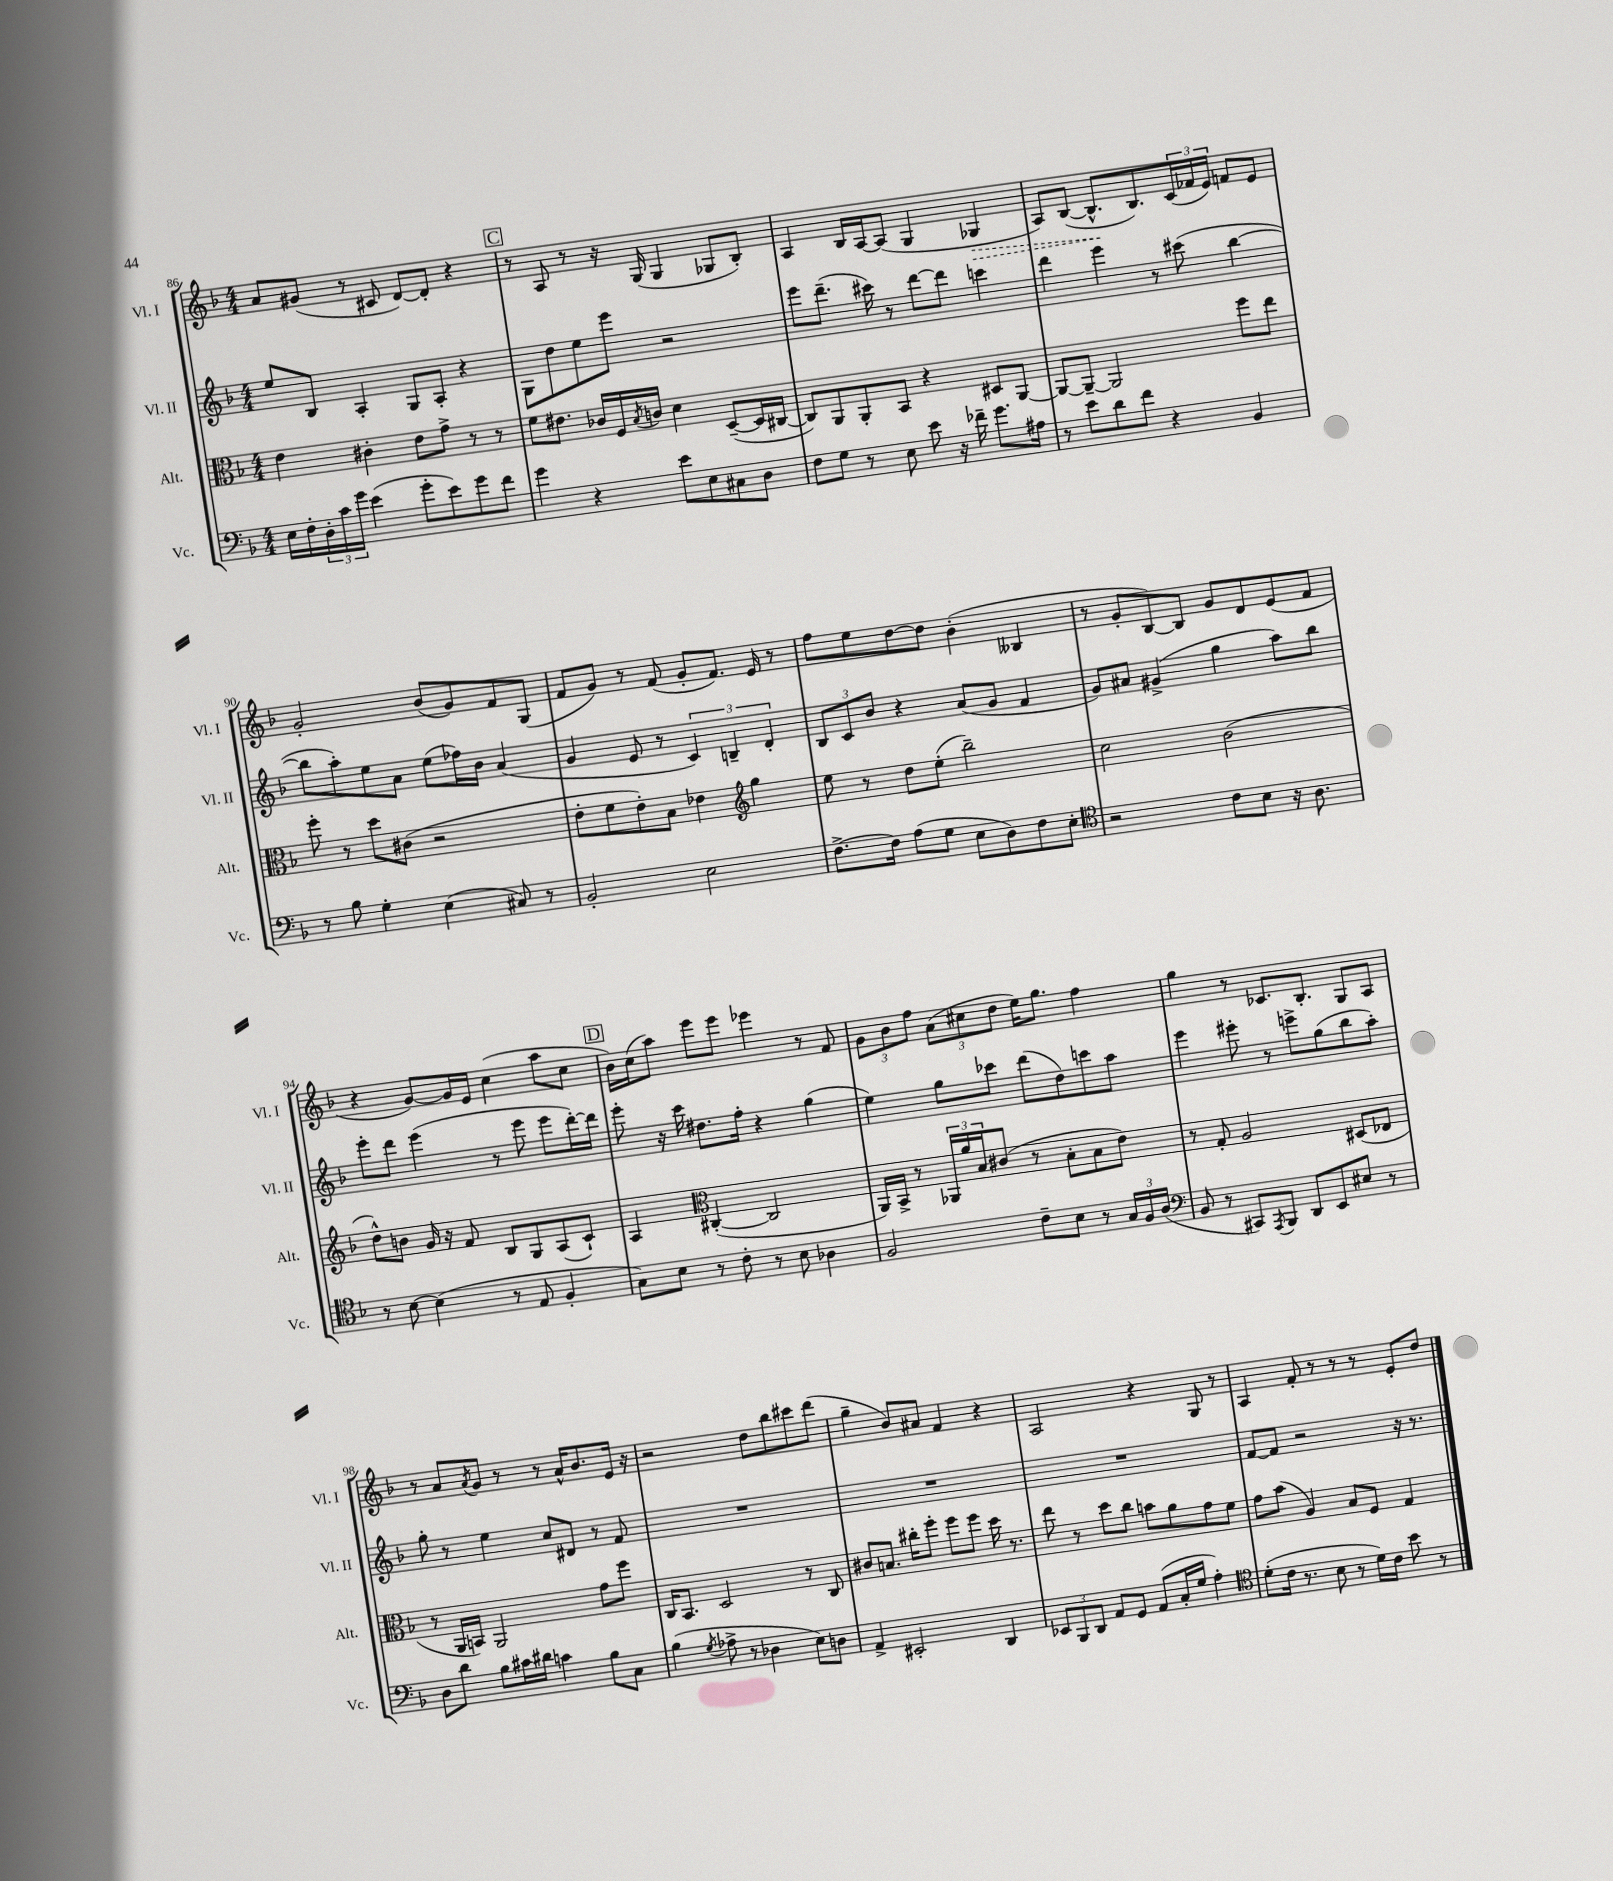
<<
\new StaffGroup <<
\new Staff = "s0" \with { instrumentName = "Vl. I" shortInstrumentName = "Vl. I" } {
    \clef treble \key f \major \numericTimeSignature \time 4/4
    a'8 gis'8( r8 cis'8 d'8~) d'8-. r4 |
    \mark \markup { \box "C" } r8 a8 r8 r16 g16( g4 ges8 bes8-.) |
    a4 bes16 a16~ a8( g4 \once \override Hairpin.style = #'dashed-line ges4\> |
    a8) bes8~( bes8.-^\! bes8.) \tuplet 3/2 { c'16( fes'16 e'16) } f'8 e'8 |
    g'2-. bes'8( g'8) f'8 g8( |
    f'8 g'8) r8 f'8( g'8-. f'8.) e'16 r8 |
    f''8 e''8 d''8~ d''8 bes'4-.( beses4 |
    r8 g'8-. bes8~) bes8 g'8 d'8 e'8( f'8 |
    r4 g'8~) g'16 e'16 c''4( a''8 c''8 |
    \mark \markup { \box "D" } bes'16) c''16( a''8) e'''8 e'''8 ees'''4 r8 f'8 |
    \tuplet 3/2 { g'8 bes'8 f''8 } \tuplet 3/2 { a'8( cis''8 d''8 } e''16) g''8. f''4 |
    g''4 r8 ces'8. bes8.-. g8 a8 |
    r8 a'8 \acciaccatura { a'8 } g'8 r8 r8 a'16-^ bes'8. e'16 r16 |
    r2 d''8 bes''8 cis'''8 d'''8( |
    g''4-- bes'8) ais'8 f'4 r4 |
    a2 r4 g8 r8 |
    a4 f'8-. r8 r8 r8 e'8-. d''8 \bar "|." |
}
\new Staff = "s1" \with { instrumentName = "Vl. II" shortInstrumentName = "Vl. II" } {
    \clef treble \key f \major \numericTimeSignature \time 4/4
    e''8 bes8 a4-. g8 a8-. r4 |
    \mark \markup { \box "C" } g8 d''8 e''8 e'''8 r2 |
    e'''8 d'''8.--( cis'''16) r8 d'''8~ d'''8 c'''4 |
    d'''4 e'''4 r8 cis'''8( bes''4~ |
    bes''8 a''8-.) e''8 a'8 e''8( fes''16) bes'16 a'4( |
    g'4 e'8 r8 \tuplet 3/2 { c'4) b4-- d'4-. } |
    \tuplet 3/2 { bes8 c'8 bes'8 } r4 a'8( g'8 f'4 |
    g'8) ais'8 gis'4->( g''4 a''8) bes''8 |
    e'''8-. d'''8 e'''4( r8 e'''8 e'''8 d'''16~-.) d'''16 |
    \mark \markup { \box "D" } e'''8-. r16 c'''16 dis''8. f''16-. r4 g''4( |
    e''4) g''8 ces'''8 d'''8( d''8) c'''8 a''8 |
    e'''4 eis'''8-. r8 e'''8-> g''8( bes''8 a''8-.) |
    g''8-. r8 e''4 c''8 dis'8 r8 f'8 |
    R1 |
    R1 |
    R1 |
    f'8~ f'8 r2 r16 r8. \bar "|." |
}
\new Staff = "s2" \with { instrumentName = "Alt." shortInstrumentName = "Alt." } {
    \clef alto \key f \major \numericTimeSignature \time 4/4
    e'4 cis'4-. e'8 g'8-> r8 r8 |
    \mark \markup { \box "C" } f'8 eis'8. ces'16 f16 \acciaccatura { bes8 } c'16 d'4 d8~--( d16 cis16~ |
    cis8) a,8 a,8-. bes,8 r4 dis8 a,8~ |
    a,8~ a,8~-- a,2 f''8 e''8 |
    f''8-. r8 d''8 cis'8( r2 |
    e'8-. f'8 e'8-.) bes8 ees'4 \clef treble g''4 |
    e''8 r8 d''8 e''8-.( bes''2--) |
    c''2 bes'2( |
    d''8-^) b'8 g'16 r16 f'8 bes8 g8 a8( c'8-!) |
    \mark \markup { \box "D" } a4 \clef alto cis4~-.( cis2 |
    a,16) bes,16-> r8 \tuplet 3/2 { aes,16 a'16 bes16 } cis'8( r8 bes8-. bes8 e'8) |
    r8 g8-. a2 dis8( ees8 |
    r8 a,16 b,16) a,2 g'8 f''8 |
    c16 bes,8. d2 r8 c8 |
    cis'8 b8. cis''16-. f''8-. f''8 f''8 d''16 r8. |
    e''8 r8 d''8 c''8 b'8 a'8 g'8 f'8 |
    g'8 bes'8( a4) bes8 f8 g4 \bar "|." |
}
\new Staff = "s3" \with { instrumentName = "Vc." shortInstrumentName = "Vc." } {
    \clef bass \key f \major \numericTimeSignature \time 4/4
    e16 f16-. \tuplet 3/2 { d16-. c'16 g'16 } e'4( g'8-. e'8) g'8 f'8 |
    \mark \markup { \box "C" } g'4 r4 e'8 e8 cis8 d8 |
    f8 g8 r8 e8 e'8 r16 fes'16-- g'8. ais16 |
    r8 e'8 d'8 f'8 r4 bes,4 |
    r8 bes8 g4-. e4( cis8) r8 |
    bes,2-. e2 |
    f8.~-> f16 a8( g8 e8 d8) f8 e8-. |
    \clef tenor r2 c'8 bes8 r16 a8. |
    r8 bes8~ bes4( r8 e8 f4-. |
    \mark \markup { \box "D" } g8) bes8 r8 c'8-. r8 bes8 aes4 |
    f2 c'8-- bes8 r8 \tuplet 3/2 { g16 f16 a16( } |
    \clef bass bes,8 r8 cis,8) \acciaccatura { a,,8 } bes,,8 d,8 e,8 eis8 r8 |
    d8 d'8 bes8 cis'16 dis'16 c'4 bes8 c8 |
    bes4( \acciaccatura { g8 } aes8-> r8 des4 e8) d8 |
    a,4-> eis,2-. d,4 |
    \tuplet 3/2 { ees,8 bes,,8 d,8 } a,8 g,8 a,8( c16-. g16 a4-.) |
    \clef tenor d'8-.( c'16 r8. bes8 r8 d'16) c'16 bes'8 r8 \bar "|." |
}
>>
>>
\layout { \context { \Score currentBarNumber = #86 } }
